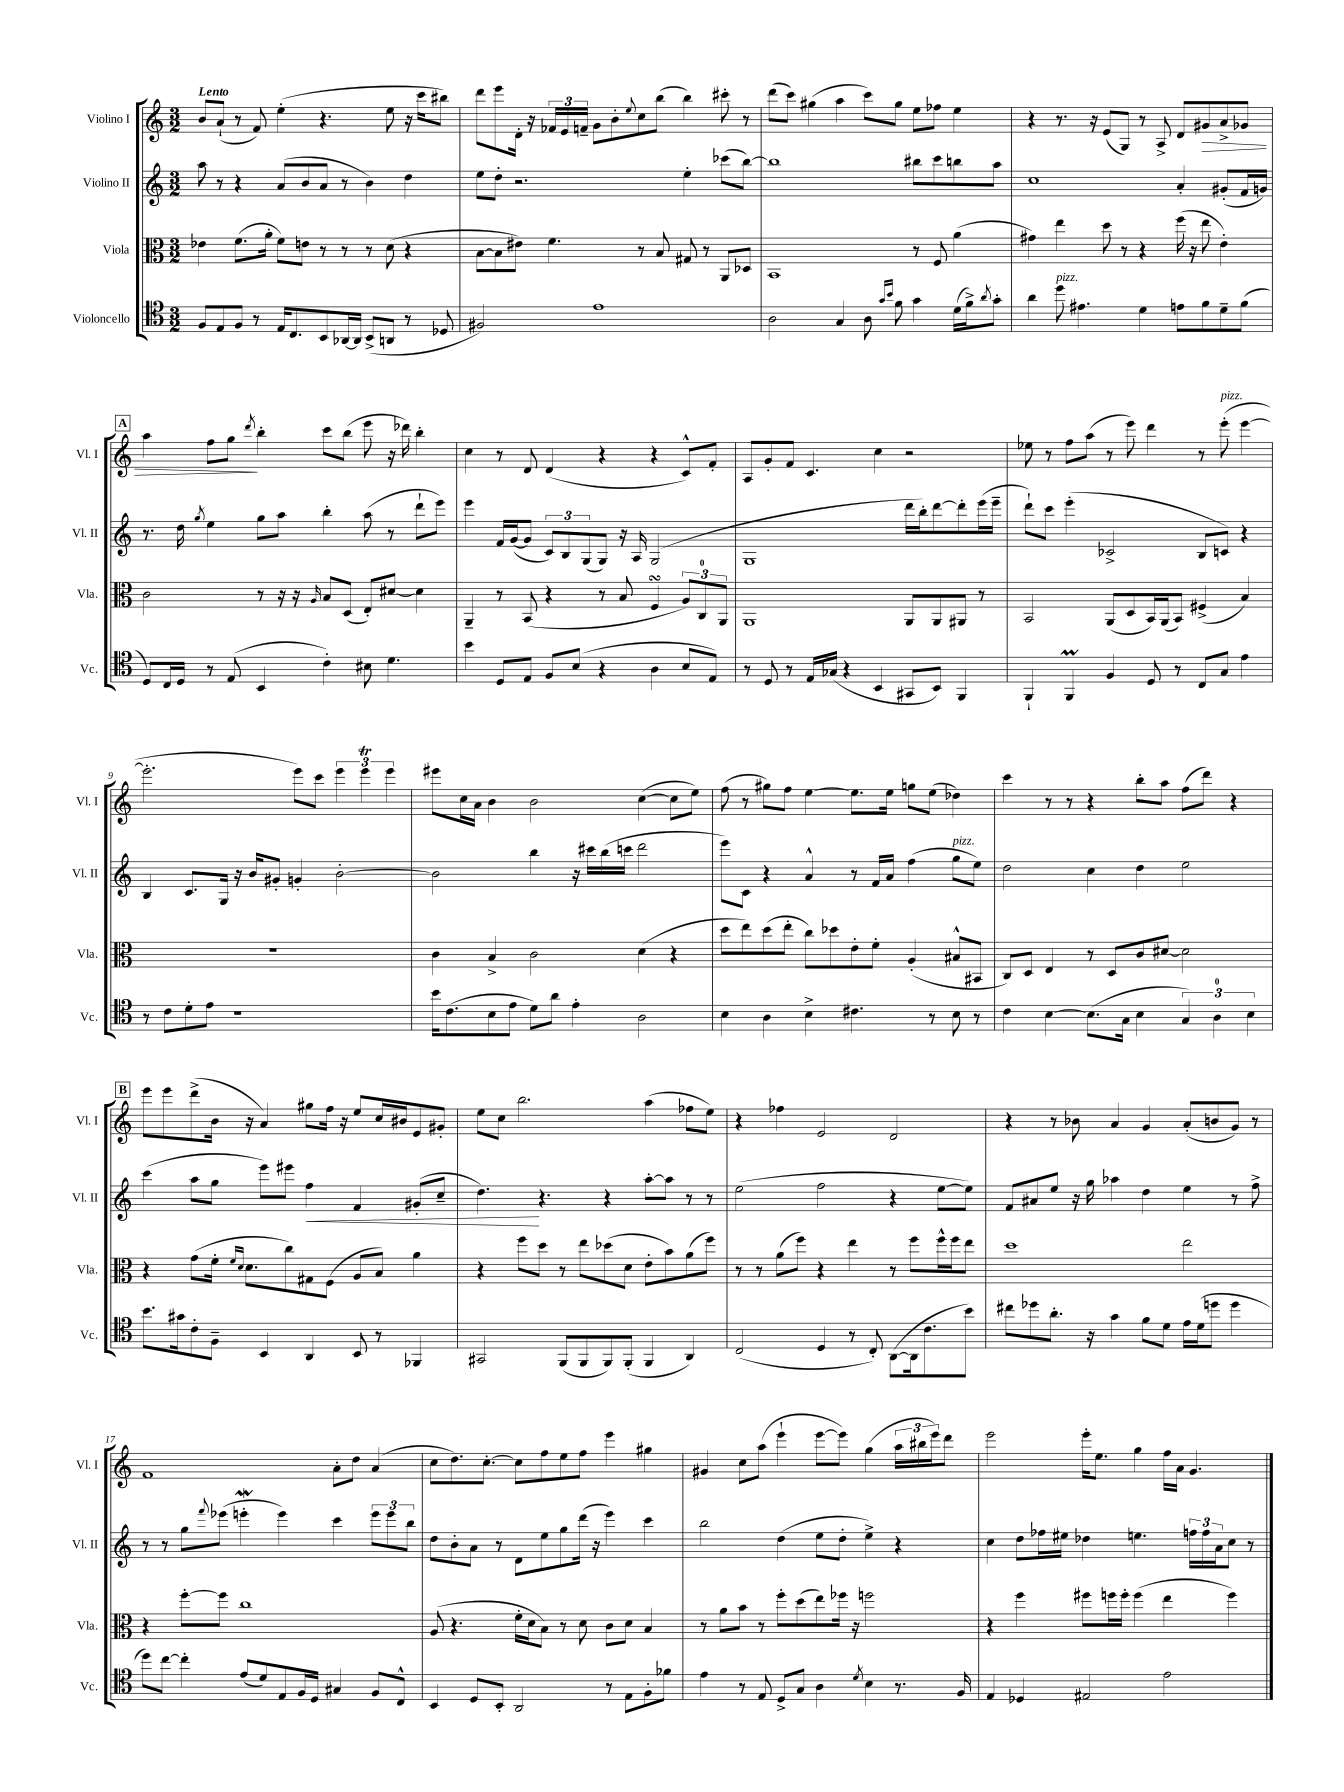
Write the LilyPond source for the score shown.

<<
\new StaffGroup <<
\new Staff = "s0" \with { instrumentName = "Violino I" shortInstrumentName = "Vl. I" } {
    \clef treble \key c \major \numericTimeSignature \time 3/2 \tempo "Lento"
    b'8 a'8-!( r8 f'8) e''4-.( r4. e''8 r16 c'''16 bis''8) |
    d'''8 e'''8 d'16-. r16 \tuplet 3/2 { fes'16 e'16 f'16-- } g'8 b'8-. \appoggiatura { e''8 } c''8 b''8( b''4) cis'''8-. r8 |
    d'''8( c'''8) gis''4( a''4 c'''8) gis''8 e''8 fes''8 e''4 |
    r4 r8. r16 e'8( g8) r8 a8-> d'8 gis'8\> a'8-> ges'8 |
    \mark \markup { \box "A" } a''4 f''8 g''8\! \acciaccatura { d'''8 } b''4-. c'''8 b''8( e'''8 r16 des'''16) b''4-. |
    c''4 r8 d'8 d'4( r4 r4 c'8-^) f'8-. |
    a8 g'8-. f'8 c'4. c''4 r2 |
    ees''8 r8 f''8 a''8( r8 e'''8) d'''4 r8 e'''8-.^\markup { \italic "pizz." }( e'''4~ |
    e'''2.-. e'''8) c'''8 \tuplet 3/2 { e'''4 e'''4\trill e'''4 } |
    eis'''8 c''16 a'16 b'4 b'2 c''4~( c''8 e''8) |
    f''8( r8 gis''8) f''8 e''4~ e''8. e''16 g''8 e''8( des''4) |
    c'''4 r8 r8 r4 b''8-. a''8 f''8( d'''8) r4 |
    \mark \markup { \box "B" } e'''8 e'''8 d'''8->( b'16 r16 a'4) gis''8 f''16 r16 e''8 c''16 bis'16 e'8 gis'8-. |
    e''8 c''8 b''2. a''4( fes''8 e''8) |
    r4 fes''4 e'2 d'2 |
    r4 r8 bes'8 a'4 g'4 a'8-.( b'8 g'8) r8 |
    f'1 a'8-. d''8 a'4( |
    c''8 d''8.) c''8.~-. c''8 f''8 e''8 f''8 e'''4 gis''4 |
    gis'4 c''8 a''8( e'''4-! e'''8~ e'''8) g''4( \tuplet 3/2 { a''16 bis''16 e'''16) } d'''8 |
    e'''2 e'''16-. e''8. g''4 f''16 a'16 g'4. \bar "|." |
}
\new Staff = "s1" \with { instrumentName = "Violino II" shortInstrumentName = "Vl. II" } {
    \clef treble \key c \major \numericTimeSignature \time 3/2
    a''8 r8 r4 a'8( b'8 a'8 r8 b'4) d''4 |
    e''8 d''8-. r2. e''4-. ces'''8( b''8~) |
    b''1 bis''8 c'''8 b''8 a''8 |
    c''1 a'4-. gis'8-.( f'16 g'16) |
    \mark \markup { \box "A" } r8. d''16 \acciaccatura { g''8 } e''4 g''8 a''8 b''4-. a''8( r8 d'''8-! e'''8) |
    e'''4 f'16 g'16~( g'8 \tuplet 3/2 { c'8) b8 g8( } g8) r16 a16 g2( |
    g1 d'''16 b''16-.) d'''8~ d'''8-. e'''16( e'''16-- |
    d'''8-!) c'''8 e'''4-.( ces'2-> b8 c'8) r4 |
    b4 c'8. g16 r16 b'16 gis'8-. g'4-. b'2~-. |
    b'2 b''4 r16 cis'''16 b''16( c'''16 d'''2 |
    e'''8) c'8 r4 a'4-^ r8 f'16 a'16 f''4( g''8^\markup { \italic "pizz." } e''8) |
    d''2 c''4 d''4 e''2 |
    \mark \markup { \box "B" } c'''4( a''8 g''8 e'''8) eis'''8 f''4\< f'4 gis'8-.( c''8-- |
    d''4.\!) r4. r4 a''8~-. a''8 r8 r8 |
    e''2( f''2 r4 e''8~ e''8) |
    f'8 ais'8 e''8 r16 g''16 aes''4 d''4 e''4 r8 f''8-> |
    r8 r8 g''8 \appoggiatura { f'''8 } ees'''8( e'''4-.\mordent e'''4) c'''4 \tuplet 3/2 { e'''8 e'''8 b''8 } |
    d''8 b'8-. a'8 r8 d'8 e''8 g''8 d'''16( r16 e'''4) c'''4 |
    b''2 d''4( e''8 d''8-. e''4->) r4 |
    c''4 d''8 fes''16 eis''16 des''4 e''4. \tuplet 3/2 { f''16 f''16 a'16 } c''8 r8 \bar "|." |
}
\new Staff = "s2" \with { instrumentName = "Viola" shortInstrumentName = "Vla." } {
    \clef alto \key c \major \numericTimeSignature \time 3/2
    ees'4 f'8.( a'16-. f'8) e'8 r8 r8 r8 d'8( r4 |
    b8~ b8 eis'8) f'4. r8 b8 gis8 r8 a,8 des8 |
    b,1 r8 f8 a'4( |
    gis'4) e''4 d''8 r8 r4 f''16( r16 e''8 e'4-.) |
    \mark \markup { \box "A" } c'2 r8 r16 r16 \grace { a16 } b8 d8( e8-.) dis'8~ dis'4 |
    a,4-- r8 b,8( r4 r8 b8 f4\turn \tuplet 3/2 { a8) c8-0 a,8 } |
    a,1 a,8 a,8 ais,8 r8 |
    b,2 a,8( d8 b,16) a,16( b,8) fis4->( b4) |
    R1. |
    c'4 b4-> c'2 d'4( r4 |
    d''8 e''8) d''8( e''8-. c''8) des''8 e'8-. f'8-. a4-.( bis8-^ bis,8 |
    c8) d8 e4 r8 d8 c'8 dis'8~ dis'2 |
    \mark \markup { \box "B" } r4 g'8( f'16-. \grace { f'16 d'16 } d'8. c''8) gis8 f8( a8 b8) a'4 |
    r4 f''8 d''8 r8 e''8 des''8( d'8 e'8-. b'8) a'8( f''8) |
    r8 r8 a'8( f''8) r4 e''4 r8 f''8 f''16-^ f''16 e''8 |
    d''1 e''2 |
    r4 f''8~-. f''8 c''1 |
    a8( r4. f'16-. d'16 b8) r8 d'8 c'8 d'8 b4 |
    r8 a'8 b'8 r8 f''8-. d''8( e''8) fes''16 r16 f''2 |
    r4 f''4 fis''8 f''16 f''16-. f''4( e''4 f''4) \bar "|." |
}
\new Staff = "s3" \with { instrumentName = "Violoncello" shortInstrumentName = "Vc." } {
    \clef tenor \key c \major \numericTimeSignature \time 3/2
    f8 e8 f8 r8 e16 c8. b,8 aes,16~ aes,16 b,8->( a,8 r8 des8 |
    fis2) e'1 |
    a2 g4 a8 \grace { g'16 b'16 } f'8 g'4 d'16( f'16->) \acciaccatura { a'8 } g'8-. |
    a'4 d''8^\markup { \italic "pizz." } eis'4. d'4 e'8 f'8 d'8-- f'8( |
    \mark \markup { \box "A" } d8) c16 d16 r8 e8( b,4 c'4-.) bis8 d'4. |
    b'4 d8 e8 f8 b8( r4 a4 b8 e8) |
    r8 d8 r8 e16 ges16( r4 b,4 gis,8 b,8) f,4 |
    f,4-! f,4\prall f4 d8 r8 c8 g8 e'4 |
    r8 c'8 d'8-. e'8 r1 |
    b'16 c'8.( b8 e'8 d'8) a'8 e'4-. a2 |
    b4 a4 b4-> cis'4. r8 b8 r8 |
    c'4 b4~ b8.( g16 b4 \tuplet 3/2 { g4) a4-0 b4 } |
    \mark \markup { \box "B" } b'8. gis'16 c'8-. f8-- b,4 a,4 b,8 r8 fes,4 |
    gis,2 f,8( f,8 f,8) f,8-.( f,4 a,4) |
    c2( d4 r8 c8-.) a,8~( a,16 c'8. b'8) |
    cis''8 des''8 a'8.-. r16 g'4 f'8 d'8 e'16 d'16( d''8 d''4 |
    d''8) c''8~ c''4-. e'8( d'8) e8 f16 d16 gis4 f8 c8-^ |
    b,4 d8 b,8-. a,2 r8 e8 f8-. fes'8 |
    e'4 r8 e8 d8-> g8 a4 \acciaccatura { d'8 } b4 r8. f16 |
    e4 des4 eis2 e'2 \bar "|." |
}
>>
>>
